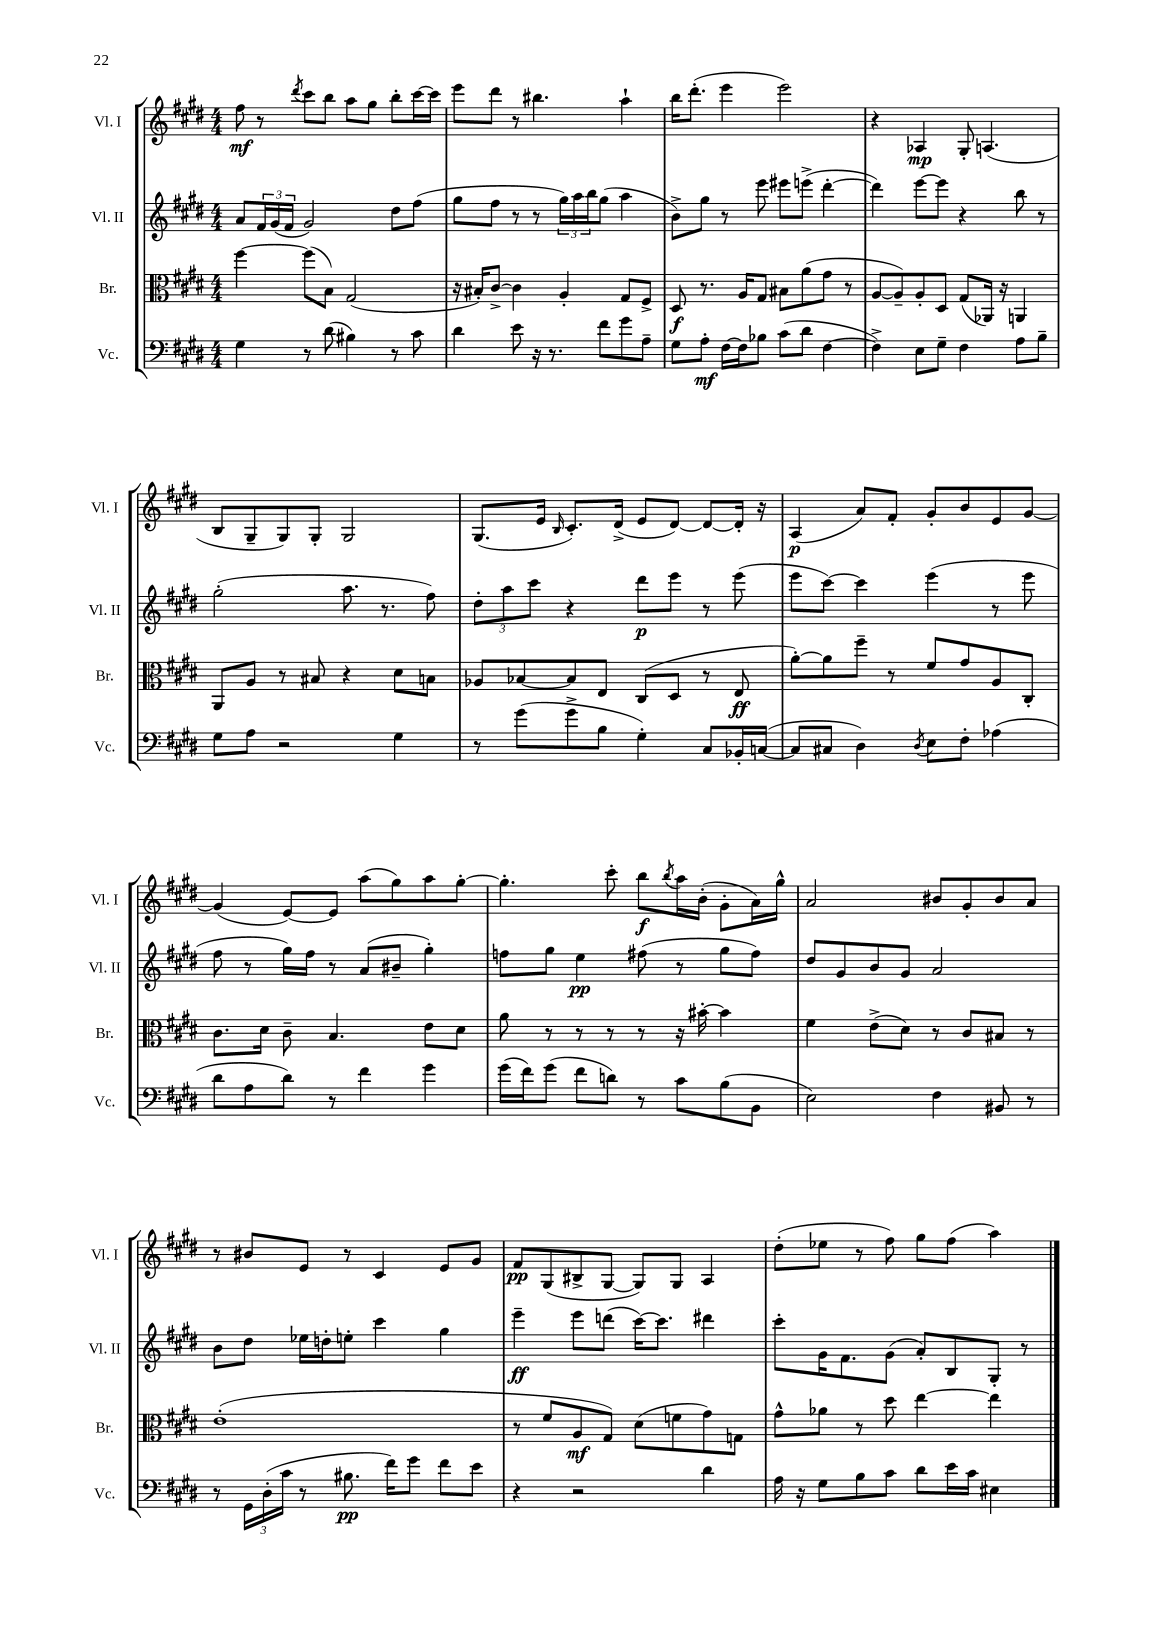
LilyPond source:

<<
\new StaffGroup <<
\new Staff = "s0" \with { instrumentName = "Vl. I" shortInstrumentName = "Vl. I" } {
    \clef treble \key e \major \numericTimeSignature \time 4/4
    fis''8\mf r8 \acciaccatura { dis'''8 } cis'''8 b''8 a''8 gis''8 b''8-. cis'''16~ cis'''16 |
    e'''8 dis'''8 r8 bis''4. a''4-! |
    b''16 dis'''8.-.( e'''4 e'''2) |
    r4 aes4\mp gis8-. a4.( |
    b8 gis8-- gis8) gis8-. gis2 |
    gis8.( e'16 \grace { b16 } cis'8.-.) dis'16->( e'8 dis'8~) dis'8~ dis'16-. r16 |
    a4\p( a'8) fis'8-. gis'8-. b'8 e'8 gis'8~ |
    gis'4( e'8~) e'8 a''8( gis''8) a''8 gis''8~-. |
    gis''4.-. cis'''8-. b''8\f \acciaccatura { b''8 } a''16 b'16-.( gis'8-. a'16) gis''16-^ |
    a'2 bis'8 gis'8-. bis'8 a'8 |
    r8 bis'8 e'8 r8 cis'4 e'8 gis'8 |
    fis'8\pp gis8( bis8-> gis8~ gis8) gis8 a4 |
    dis''8-.( ees''8 r8 fis''8) gis''8 fis''8( a''4) \bar "|." |
}
\new Staff = "s1" \with { instrumentName = "Vl. II" shortInstrumentName = "Vl. II" } {
    \clef treble \key e \major \numericTimeSignature \time 4/4
    a'8 \tuplet 3/2 { fis'16 gis'16( fis'16 } gis'2) dis''8 fis''8( |
    gis''8 fis''8 r8 r8 \tuplet 3/2 { gis''16) a''16 b''16 } gis''8( a''4 |
    b'8->) gis''8 r8 e'''8 eis'''8 e'''8->( dis'''4~-. |
    dis'''4) e'''8~ e'''8 r4 b''8 r8 |
    gis''2-.( a''8. r8. fis''8) |
    \tuplet 3/2 { dis''8-. a''8 cis'''8 } r4 dis'''8\p e'''8 r8 e'''8( |
    e'''8 cis'''8~) cis'''4 e'''4( r8 e'''8 |
    fis''8 r8 gis''16) fis''16 r8 a'8( bis'8-- gis''4-.) |
    f''8 gis''8 e''4\pp fis''8( r8 gis''8 fis''8) |
    dis''8 gis'8 b'8 gis'8 a'2 |
    b'8 dis''8 ees''16 d''16-. e''8-. cis'''4 gis''4 |
    e'''4--\ff e'''8 d'''8( cis'''16~) cis'''8. dis'''4 |
    cis'''8-. gis'16 fis'8. gis'8( a'8-.) b8 gis8-. r8 \bar "|." |
}
\new Staff = "s2" \with { instrumentName = "Br." shortInstrumentName = "Br." } {
    \clef alto \key e \major \numericTimeSignature \time 4/4
    fis''4~ fis''8( b8) gis2( |
    r16 bis16-.) cis'8~-> cis'4 a4-. gis8 fis8-> |
    dis8\f r8. a16 gis8 bis8 a'8( gis'8 r8 |
    a8~ a8--) a8-. dis8 gis8( aes,16) r16 a,4 |
    a,8 a8 r8 bis8 r4 dis'8 b8 |
    aes8 bes8~ bes8 e8 cis8( dis8 r8 e8\ff |
    a'8~-.) a'8 fis''8-- r8 fis'8 gis'8 a8 cis8-. |
    cis'8. dis'16 cis'8-- b4. e'8 dis'8 |
    a'8 r8 r8 r8 r8 r16 bis'16~-. bis'4 |
    fis'4 e'8->( dis'8) r8 cis'8 bis8 r8 |
    e'1-.( |
    r8 fis'8 a8\mf gis8) dis'8( f'8 gis'8) g8 |
    gis'8-^ aes'8 r8 dis''8 e''4~ e''4 \bar "|." |
}
\new Staff = "s3" \with { instrumentName = "Vc." shortInstrumentName = "Vc." } {
    \clef bass \key e \major \numericTimeSignature \time 4/4
    gis4 r8 dis'8( bis4) r8 cis'8 |
    dis'4 e'8 r16 r8. fis'8 gis'8 a8-- |
    gis8 a8-.\mf fis16~ fis16 bes8 cis'8( dis'8 fis4~ |
    fis4->) e8 gis8-- fis4 a8 b8-- |
    gis8 a8 r2 gis4 |
    r8 gis'8( gis'8-> b8 gis4-.) cis8 bes,16-. c16~( |
    c8 cis8 dis4) \acciaccatura { dis8 } e8 fis8-. aes4( |
    dis'8 a8 dis'8) r8 fis'4 gis'4 |
    gis'16( fis'16) gis'8( fis'8 d'8) r8 cis'8 b8( b,8 |
    e2) fis4 bis,8 r8 |
    r8 \tuplet 3/2 { gis,16 dis16-.( cis'16 } r8 bis8.\pp fis'16) gis'8 fis'8 e'8 |
    r4 r2 dis'4 |
    a16 r16 gis8 b8 cis'8 dis'8 e'16 cis'16 eis4 \bar "|." |
}
>>
>>
\layout { \context { \Score \remove "Bar_number_engraver" } }
